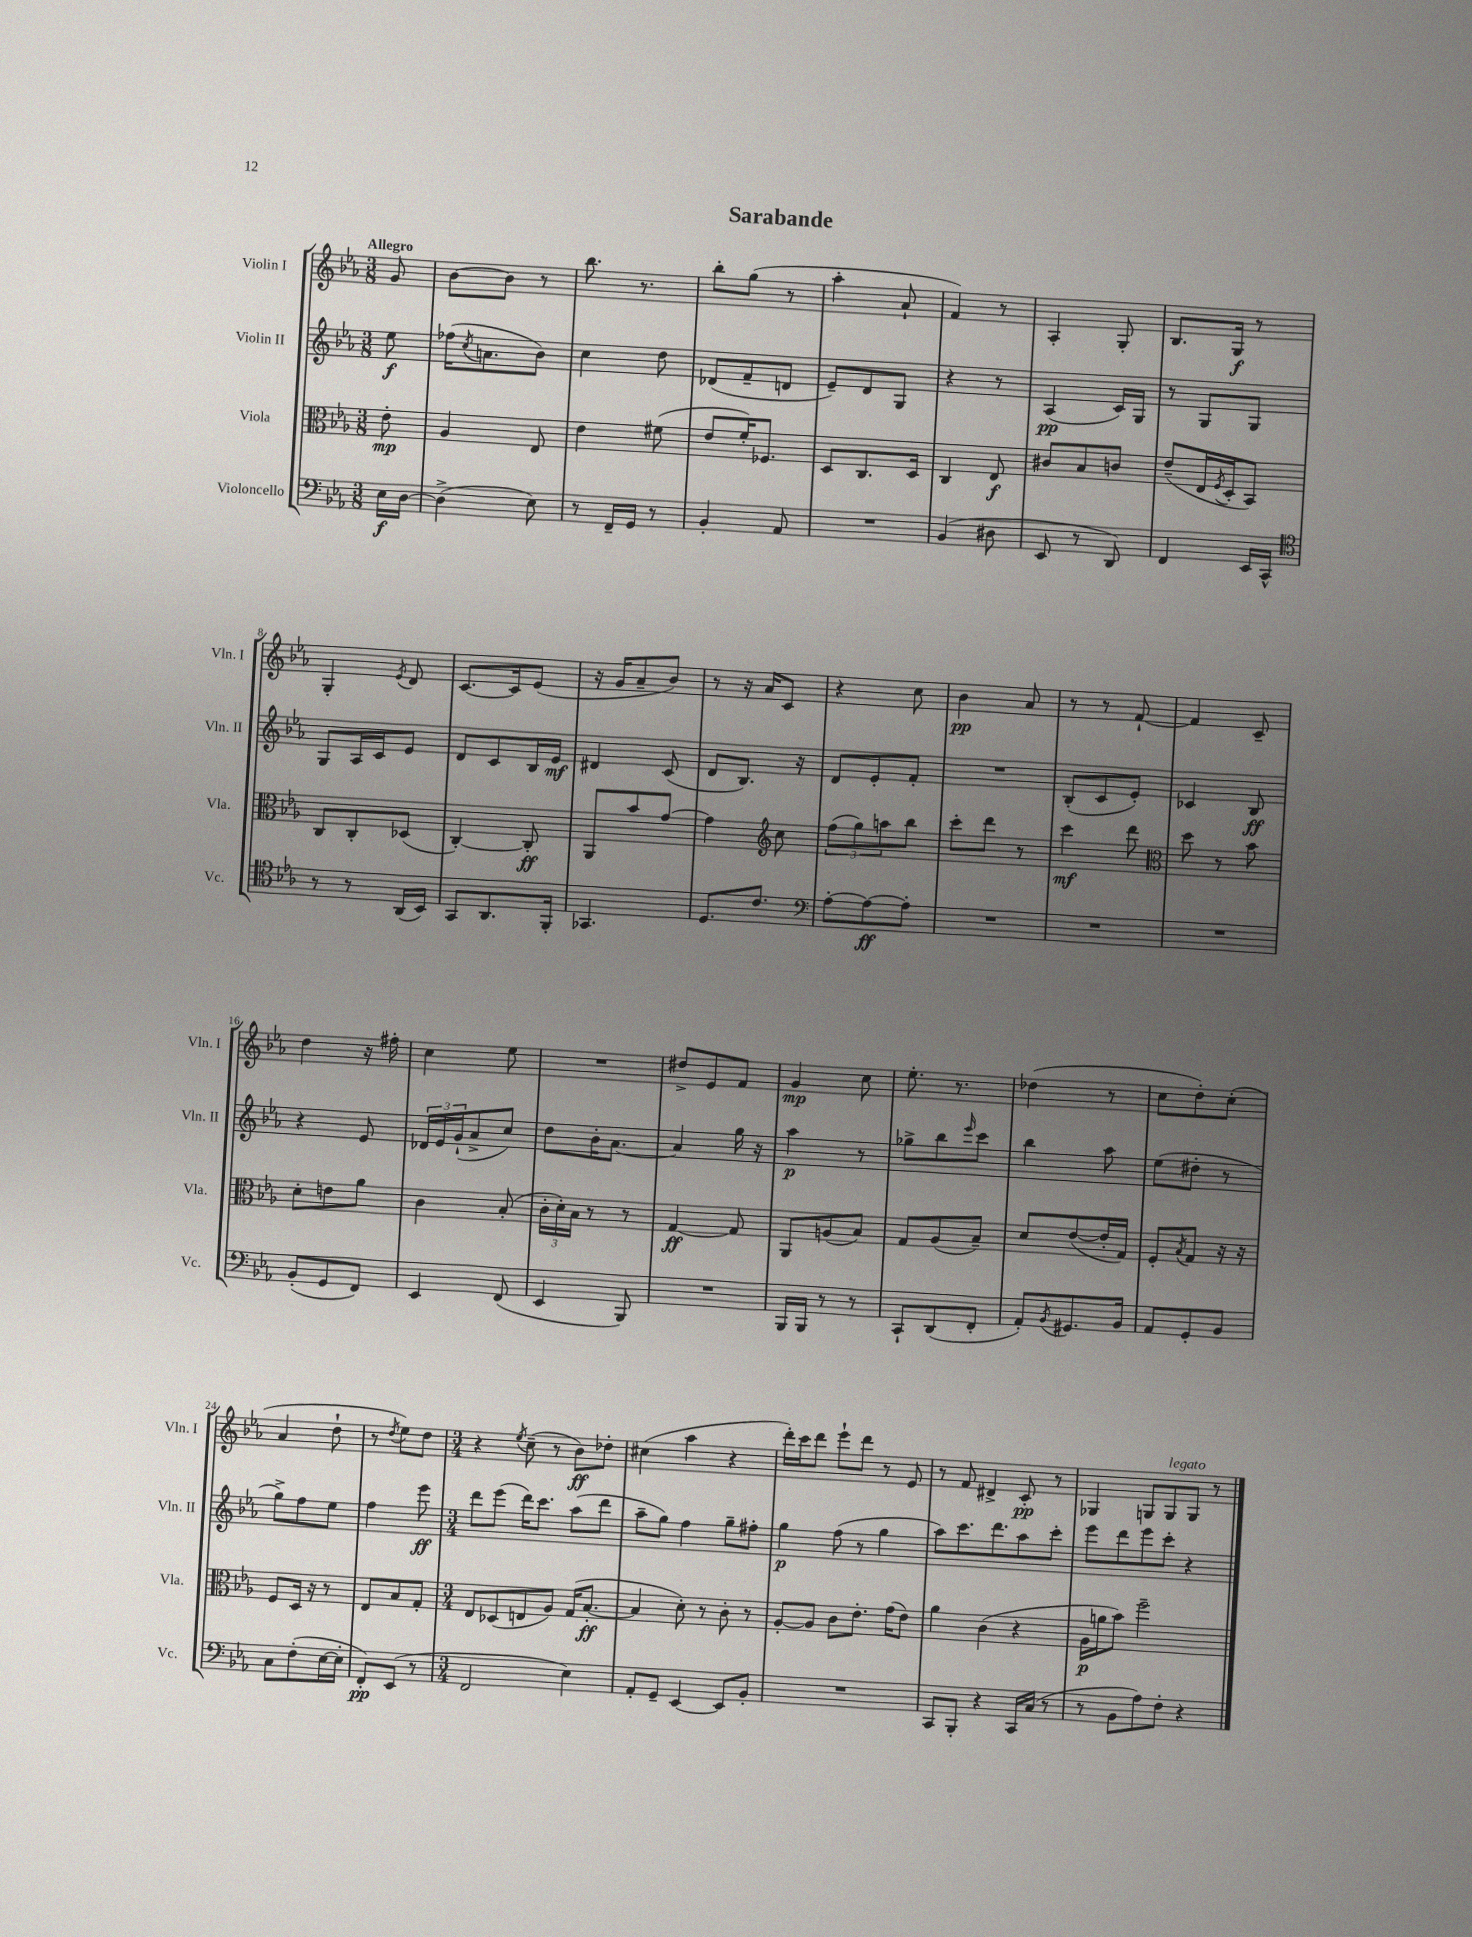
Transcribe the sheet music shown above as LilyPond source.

\header { title = "Sarabande" }
<<
\new StaffGroup <<
\new Staff = "s0" \with { instrumentName = "Violin I" shortInstrumentName = "Vln. I" } {
    \clef treble \key ees \major \numericTimeSignature \time 3/8 \partial 8 \tempo "Allegro"
    g'8 |
    bes'8~ bes'8 r8 |
    bes''8. r8. |
    bes''8-. g''8( r8 |
    aes''4-. aes'8-! |
    f'4) r8 |
    aes4-. g8-. |
    bes8. g16\f r8 |
    g4-. \acciaccatura { ees'8 } d'8 |
    c'8.~ c'16 ees'8( |
    r16 g'16 aes'8-- bes'8) |
    r8 r16 aes'16 c'8 |
    r4 c''8 |
    bes'4\pp aes'8 |
    r8 r8 f'8~-! |
    f'4 c'8-- |
    d''4 r16 fis''16-. |
    c''4 ees''8 |
    R4. |
    dis''8-> ees'8 f'8 |
    g'4\mp c''8 |
    ees''8.-. r8. |
    des''4( r8 |
    c''8 d''8-.) c''8-.( |
    aes'4 d''8-! |
    r8 \acciaccatura { d''8 } ees''8) d''8 |
    \numericTimeSignature \time 3/4 r4 \acciaccatura { ees''8 } c''8--( r8 bes'8\ff) des''8-. |
    cis''4( aes''4 r4 |
    d'''16-.) c'''16 d'''8 ees'''8-! d'''8 r8 ees'8 |
    r8 f'8 dis'4-> c'8-.\pp r8 |
    ges4 g8 g8^\markup { \italic "legato" } g8 r8 \bar "|." |
}
\new Staff = "s1" \with { instrumentName = "Violin II" shortInstrumentName = "Vln. II" } {
    \clef treble \key ees \major \numericTimeSignature \time 3/8 \partial 8
    ees''8\f |
    fes''16( \acciaccatura { c''8 } a'8. bes'8) |
    c''4 d''8 |
    des'8( f'8-- d'8 |
    ees'8--) d'8 g8 |
    r4 r8 |
    aes4\pp( c'16) g16 |
    r8 g8 g8 |
    g8 aes16 c'16 ees'8 |
    d'8 c'8 bes16 ees'16\mf |
    dis'4 c'8( |
    d'8 bes8.) r16 |
    d'8 ees'8-. f'8-. |
    R4. |
    bes8-.( c'8 ees'8-.) |
    ces'4 bes8\ff |
    r4 ees'8 |
    \tuplet 3/2 { des'16 ees'16 g'16-!( } aes'8-> c''8) |
    d''8 bes'16-. aes'8.~ |
    aes'4 g''16 r16 |
    aes''4\p r8 |
    ges''8-> bes''8 \grace { ees'''16 } c'''8 |
    bes''4 aes''8 |
    ees''8( dis''8-. r8 |
    g''8->) f''8 ees''8 |
    f''4 ees'''8\ff |
    \numericTimeSignature \time 3/4 d'''8 ees'''8( d'''16) c'''8. aes''8( d'''8 |
    aes''8-- g''8) f''4 g''8-- fis''8-. |
    g''4\p f''8( r8 g''4 |
    aes''8) c'''8. d'''8. aes''8 c'''8-. |
    ees'''8 d'''8 ees'''8 c'''8-. r4 \bar "|." |
}
\new Staff = "s2" \with { instrumentName = "Viola" shortInstrumentName = "Vla." } {
    \clef alto \key ees \major \numericTimeSignature \time 3/8 \partial 8
    ees'8-.\mp |
    aes4 ees8 |
    ees'4 fis'8( |
    ees'8 f'16-.) fes8. |
    d8 c8. d16 |
    c4 ees8\f |
    cis'8 bes8 c'8 |
    ees'8--( ees16 \acciaccatura { f8 } d16-. bes,8) |
    c8 c8-. des8( |
    c4~-.) c8-.\ff |
    aes,8 bes'8 g'8~ |
    g'4 \clef treble c''8 |
    \tuplet 3/2 { f''8( g''8) a''8 } bes''8 |
    c'''8-. d'''8 r8 |
    c'''4\mf d'''8 |
    \clef alto d''8 r8 bes'8 |
    d'8-. e'8 aes'8 |
    c'4 bes8-.( |
    \tuplet 3/2 { c'16-. d'16-.) bes16 } r8 r8 |
    g4~\ff g8 |
    aes,8 a8( bes8) |
    g8 aes8( bes8--) |
    d'8 ees'8~( ees'16-. g16) |
    f8-. \acciaccatura { bes8 } g8 r16 r16 |
    f8 d16 r16 r8 |
    ees8 bes8 g8-. |
    \numericTimeSignature \time 3/4 ees8 des8( e8 aes8) g16( bes8.~-.\ff |
    bes4 d'8-.) r8 c'8-. r8 |
    aes8~-. aes8 c'8 ees'8.-. g'16( ees'8) |
    aes'4 c'4( r4 |
    aes16\p a'16 bes'8) f''2-- \bar "|." |
}
\new Staff = "s3" \with { instrumentName = "Violoncello" shortInstrumentName = "Vc." } {
    \clef bass \key ees \major \numericTimeSignature \time 3/8 \partial 8
    ees16\f d16~ |
    d4->( ees8) |
    r8 f,16-- g,16 r8 |
    bes,4-. aes,8 |
    R4. |
    bes,4( dis8 |
    ees,8 r8 d,8) |
    f,4 ees,16 c,16-^ |
    \clef tenor r8 r8 aes,16( bes,16) |
    g,8 aes,8. f,16-. |
    ges,4. |
    d8. c'8. |
    \clef bass aes8~-. aes8~\ff aes8-. |
    R4. |
    R4. |
    R4. |
    bes,8-.( g,8 f,8) |
    ees,4 f,8( |
    ees,4 bes,,8) |
    R4. |
    bes,,16 bes,,16 r8 r8 |
    c,8-! d,8( f,8-. |
    aes,8-.) \acciaccatura { bes,8 } gis,8. bes,16 |
    aes,8 g,8-. bes,8 |
    c8 f8-.( ees16~ ees16-. |
    f,8-.\pp) ees,8( r8 |
    \numericTimeSignature \time 3/4 f,2 ees4) |
    aes,8-. g,8-- ees,4~ ees,8 bes,8-. |
    R2. |
    c,8 bes,,8-. r4 c,16 c16( r8 |
    r8 bes,8 aes8) f8-. r4 \bar "|." |
}
>>
>>
